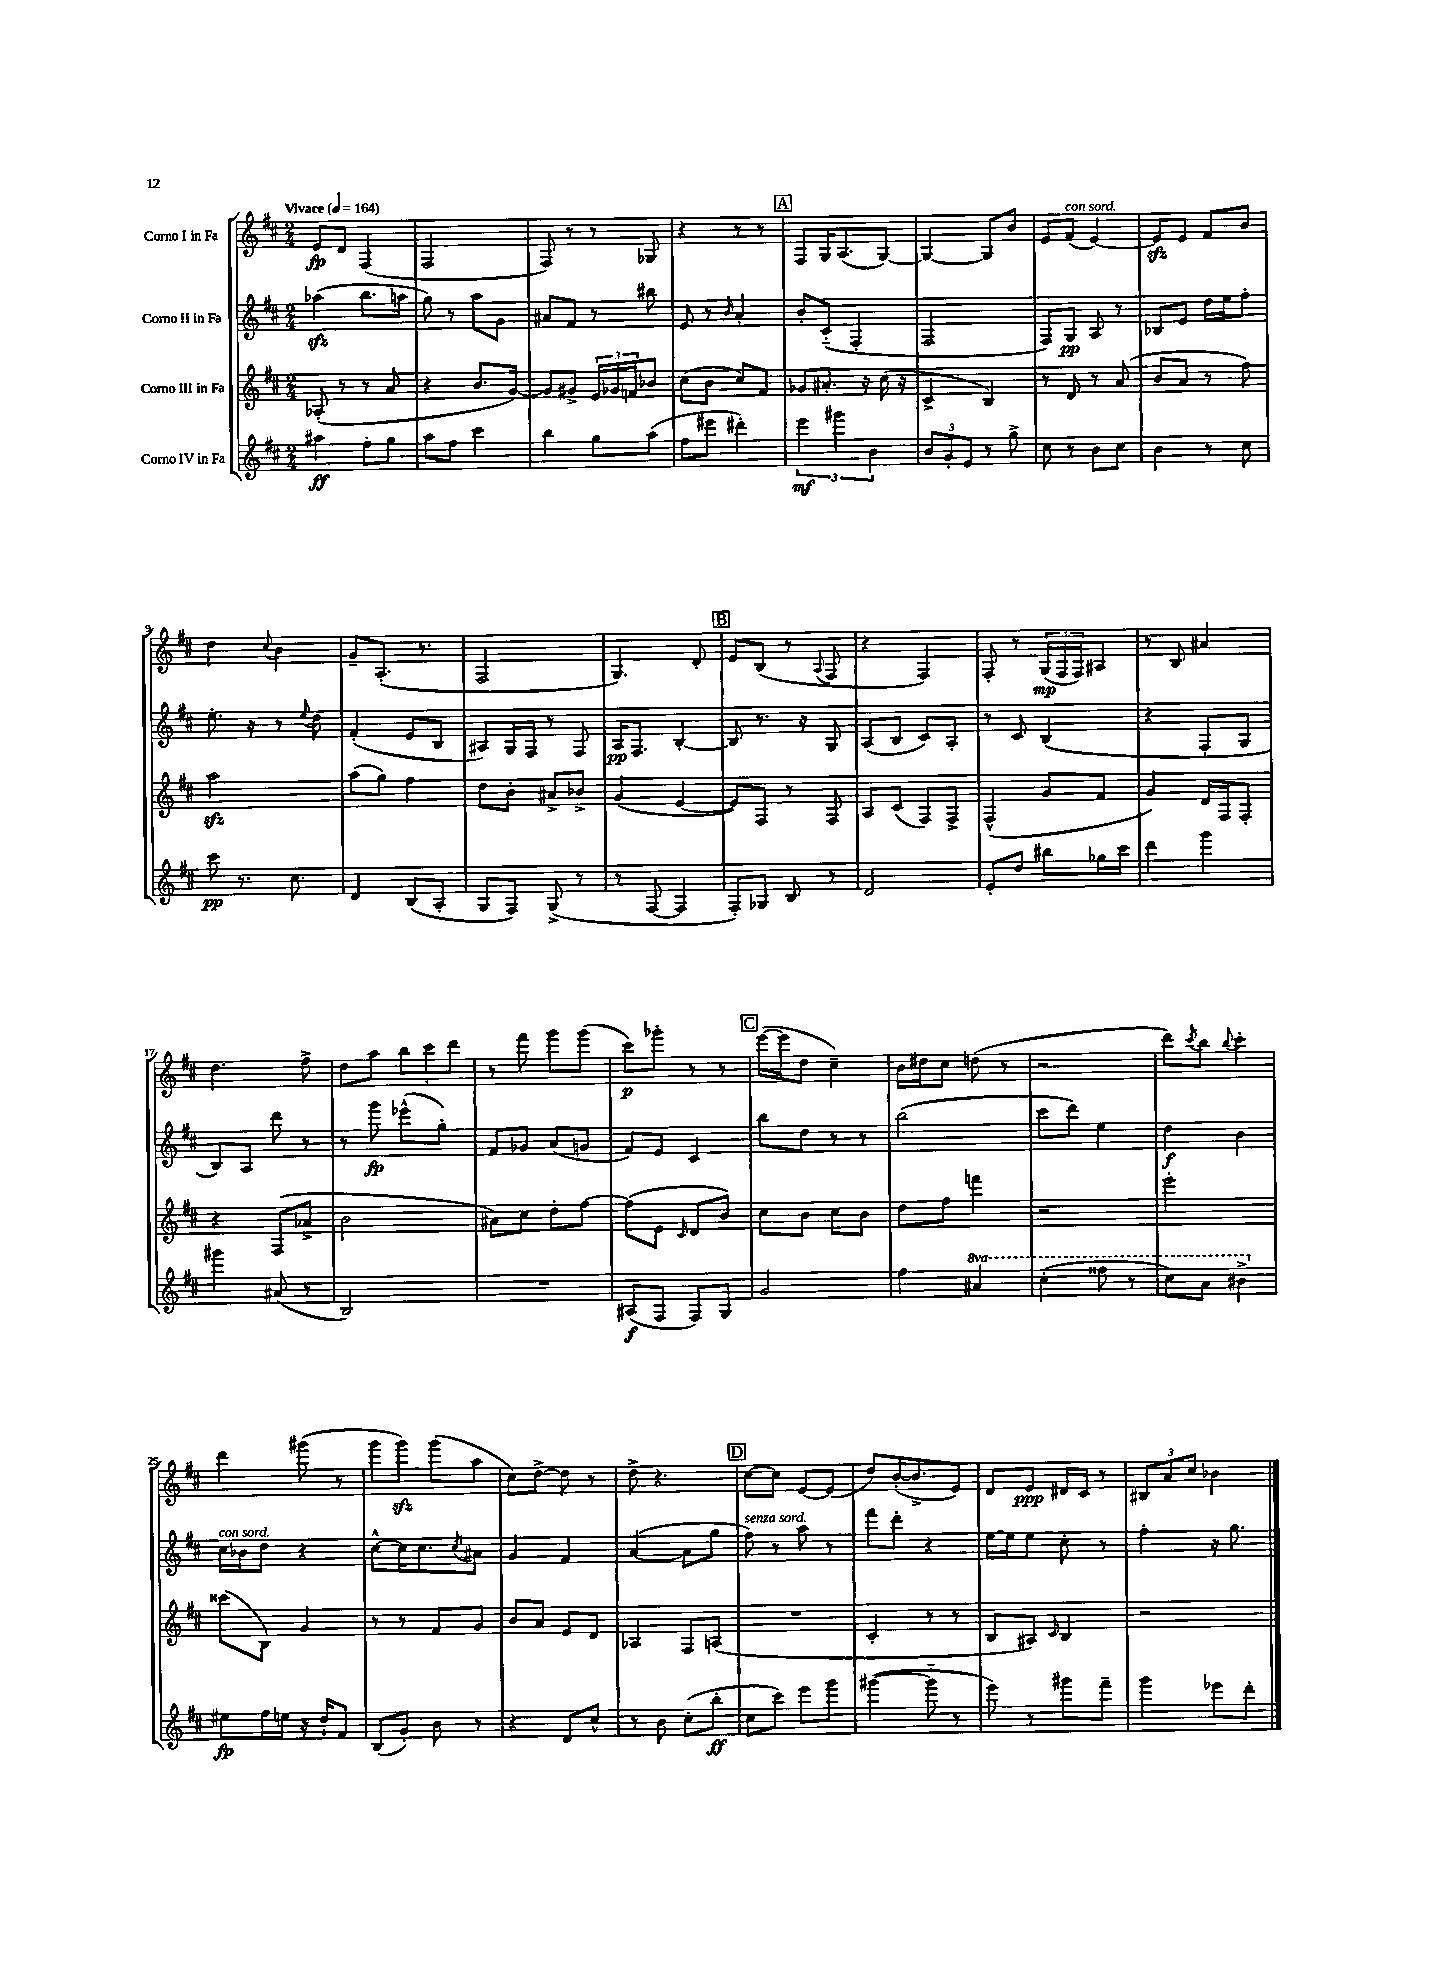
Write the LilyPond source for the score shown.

<<
\new StaffGroup <<
\new Staff = "s0" \with { instrumentName = "Corno I in Fa" } {
    \clef treble \key d \major \numericTimeSignature \time 2/4 \tempo "Vivace" 4 = 164
    e'8\fp d'8 fis4( |
    fis2 |
    fis8) r8 r8 ges8 |
    r4 r8 r8 |
    \mark \markup { \box "A" } fis8 g16 a8.( g8~) |
    g4~ g8 b'8 |
    e'8 fis'8^\markup { \italic "con sord." }( e'4~) |
    e'8\sfz e'8 fis'8 b'8 |
    d''4 \appoggiatura { cis''8 } b'4 |
    g'8-- a8.-.( r8. |
    fis2 |
    g4.) d'8-. |
    \mark \markup { \box "B" } e'8 b8( r8 \appoggiatura { a8 } fis8 |
    r4 fis4) |
    fis8-. r8 \tuplet 3/2 { g16\mp( fis16 fis16) } ais8 |
    r8 b8 ais'4 |
    d''4. fis''8-> |
    d''8 a''8 \tuplet 3/2 { b''8 cis'''8 d'''8 } |
    r8 fis'''8 g'''8 g'''8( |
    cis'''8\p) ges'''8-. r8 r8 |
    \mark \markup { \box "C" } e'''16~( e'''16 d''8 cis''4--) |
    b'16 dis''16 cis''8 d''8( r8 |
    r2 |
    d'''8) \acciaccatura { cis'''8 } b''8 \appoggiatura { b''8 } cis'''4-. |
    d'''4 gis'''8( r8 |
    g'''8 g'''8\sfz) g'''8( a''8 |
    cis''8) d''8~-> d''8 r8 |
    d''8-> r4. |
    \mark \markup { \box "D" } cis''8~ cis''8 e'8~ e'8( |
    d''8) b'16~-.( b'8.-> e'8) |
    d'8 e'8\ppp dis'16 cis'16 r8 |
    \tuplet 3/2 { bis8 a'8 cis''8 } bes'4 \bar "|." |
}
\new Staff = "s1" \with { instrumentName = "Corno II in Fa" } {
    \clef treble \key d \major \numericTimeSignature \time 2/4
    aes''4\sfz( b''8. a''16 |
    g''8) r8 a''8 g'8 |
    ais'8 fis'8 r8 bis''8 |
    e'8 r8 \grace { b'16 } a'4-. |
    \mark \markup { \box "A" } b'8-. cis'8-_( fis4-. |
    fis2 |
    fis8) g8\pp a8 r8 |
    bes8 e'8 d''16 e''16 fis''8-. |
    e''8.-. r16 r8 \appoggiatura { e''8 } d''8 |
    fis'4-.( e'8 b8 |
    ais8) g16 fis16 r8 fis8 |
    a16\pp fis8. b4~-. |
    \mark \markup { \box "B" } b8 r8. r16 g8 |
    a8( b8 cis'8) a8-. |
    r8 cis'8 b4( |
    r4 fis8-. g8 |
    b8) a8 d'''8 r8 |
    r8 g'''8\fp ees'''8-^( g''8-.) |
    fis'8 ges'8 a'8( g'8 |
    fis'8) e'8 cis'4 |
    \mark \markup { \box "C" } b''8 d''8 r8 r8 |
    b''2( |
    cis'''8 d'''8) e''4 |
    d''4\f b'4 |
    cis''16^\markup { \italic "con sord." } bes'16 d''8 r4 |
    cis''8~-^ cis''16 cis''8. \acciaccatura { cis''8 } ais'8 |
    g'4 fis'4 |
    a'4~( a'8 g''8 |
    \mark \markup { \box "D" } fis''8^\markup { \italic "senza sord." }) r8 a''8 r8 |
    fis'''8 d'''8-. r4 |
    e''16~ e''16 e''8 cis''8-. r8 |
    fis''4-. r16 g''8. \bar "|." |
}
\new Staff = "s2" \with { instrumentName = "Corno III in Fa" } {
    \clef treble \key d \major \numericTimeSignature \time 2/4
    aes8-.( r8 r8 a'8 |
    r4 b'8. g'16~) |
    g'8 gis'8-> \tuplet 3/2 { e'16 ges'16 f'16 } bes'8 |
    cis''8( b'8 cis''8) fis'8 |
    \mark \markup { \box "A" } ges'8 ais'8.-. r16 cis''16( r16 |
    cis'4-> b4) |
    r8 d'8 r8 a'8( |
    b'8 a'8 r8 fis''8) |
    a''2\sfz |
    a''8( g''8) fis''4 |
    d''8 b'8-. ais'8-> bes'8-> |
    g'4( e'4~ |
    \mark \markup { \box "B" } e'8) fis8 r8 fis8 |
    a8 cis'8( fis8) fis8-> |
    fis4-^( g'8 fis'8 |
    g'4) d'16 fis16 fis8-. |
    r4 fis8( aes'8-> |
    b'2 |
    ais'8) cis''8 d''8-. fis''8~ |
    fis''8( e'8 \grace { cis'16 } d'8 b'8) |
    \mark \markup { \box "C" } cis''8 b'8 cis''8 b'8 |
    d''8 fis''8 f'''4 |
    r2 |
    e'''2-. |
    cisis'''8( b8) g'4 |
    r8 r8 fis'8 g'8 |
    b'8 a'8 e'8 d'8 |
    aes4 fis8 a8( |
    \mark \markup { \box "D" } R2 |
    cis'4-. r8 r8 |
    b8 ais8) \grace { cis'16 } b4 |
    r2 \bar "|." |
}
\new Staff = "s3" \with { instrumentName = "Corno IV in Fa" } {
    \clef treble \key d \major \numericTimeSignature \time 2/4 \set Staff.ottavationMarkups = #ottavation-simple-ordinals
    ais''4\ff fis''8-. g''8 |
    a''8 fis''8 cis'''4 |
    b''4 g''8 a''8( |
    fis''8 eis'''8 dis'''4-.) |
    \mark \markup { \box "A" } \tuplet 3/2 { e'''4\mf gis'''4 b'4 } |
    \tuplet 3/2 { b'8 g'8-. e'8 } r8 g''8-> |
    cis''8 r8 b'8 cis''8 |
    b'4 r8 cis''8 |
    cis'''8\pp r8. cis''8. |
    d'4 b8( a8-. |
    g8 fis8) g8->( r8 |
    r8 fis8~ fis4 |
    \mark \markup { \box "B" } fis8-.) ges8 b8 r8 |
    d'2 |
    e'8-. d''8 bis''8 ges''16 cis'''16 |
    d'''4 g'''4 |
    gis'''4 ais'8( r8 |
    b2) |
    R2 |
    ais8\f( fis8 fis8) g8 |
    \mark \markup { \box "C" } g'2 |
    fis''4 \ottava #1 ais''4 |
    cis'''4-.( fisis'''8 r8 |
    cis'''8) a''8 bis''4-> \ottava #0 |
    eis''8\fp fis''16 e''16 r16 d''16-! fis'8 |
    b8( g'8-.) b'8 r8 |
    r4 d'8 cis''8-^ |
    r8 b'8 cis''8-.( b''8-.\ff |
    \mark \markup { \box "D" } cis''8 cis'''8) e'''8 g'''8 |
    gis'''4~( gis'''8-_ r8 |
    e'''8) r8 gis'''8 fis'''8-- |
    g'''4 ees'''8 d'''8-. \bar "|." |
}
>>
>>
